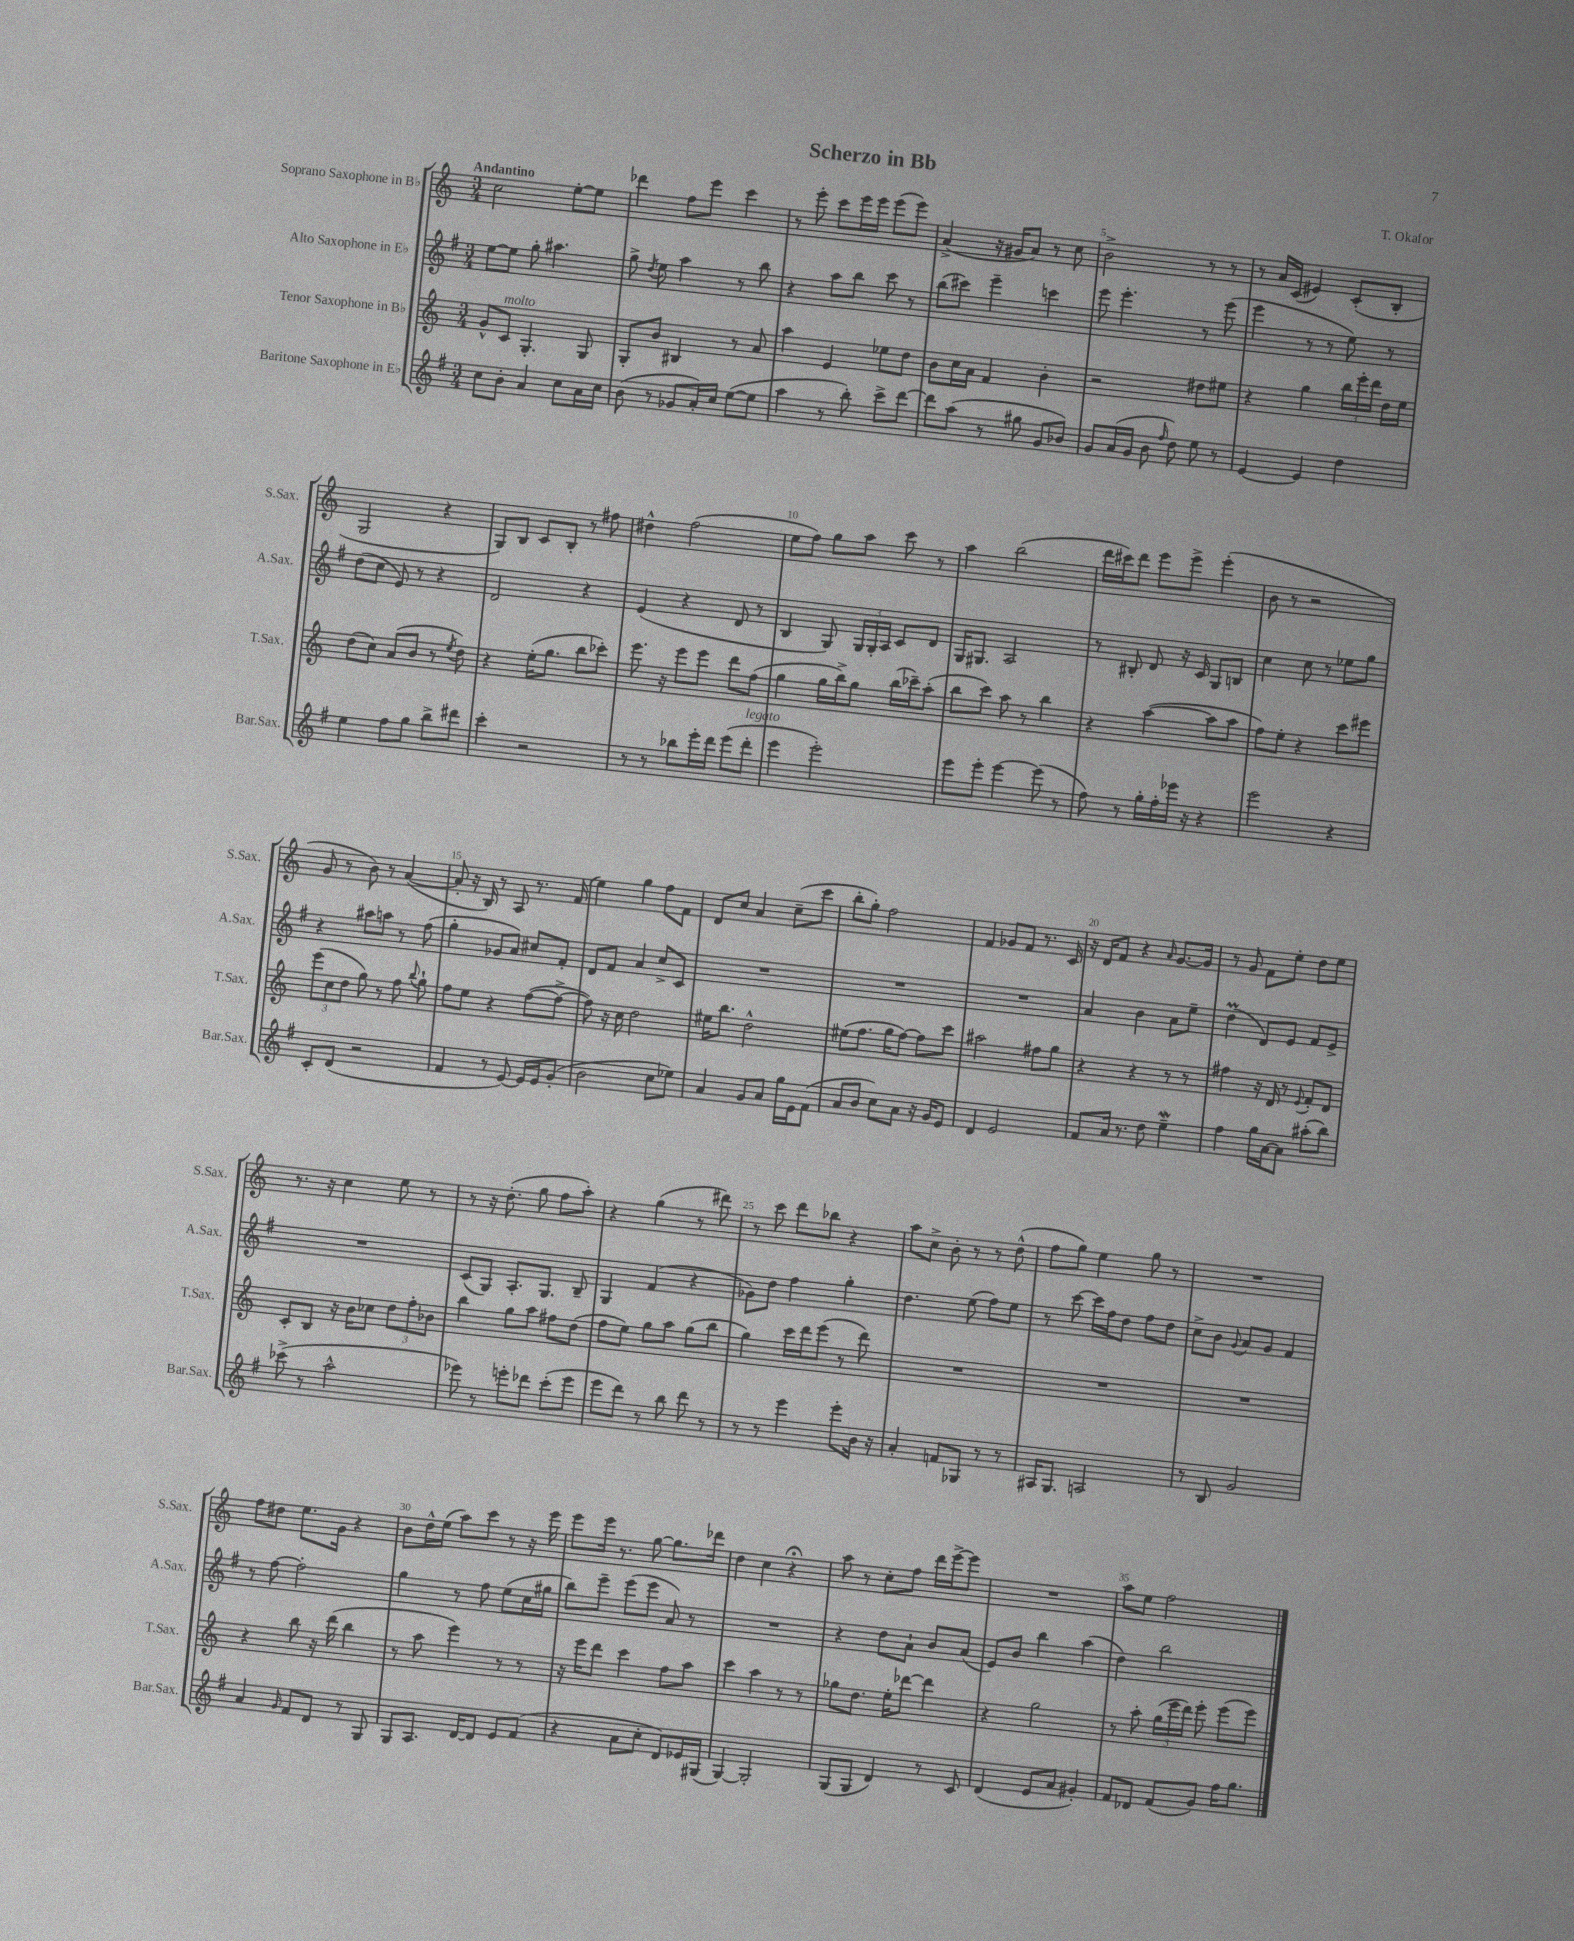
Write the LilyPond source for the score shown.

\header { title = "Scherzo in Bb" composer = "T. Okafor" }
<<
\new StaffGroup <<
\new Staff = "s0" \with { instrumentName = "Soprano Saxophone in Bb" shortInstrumentName = "S.Sax." } {
    \clef treble \key c \major \numericTimeSignature \time 3/4 \tempo "Andantino"
    \autoBeamOff c''2 e''8[~-. e''8] |
    des'''4 f''8[ e'''8] c'''4 |
    r8 e'''8-. c'''8[ e'''16 e'''16] e'''8[( e'''8]) |
    a'4->( r16 gis'16[ a'8]) r8 c''8 |
    b'2-> r8 r8 |
    r8 a'16[ c'16]( eis'4) c'8[-.( b8]-. |
    g2 r4 |
    g8[) b8] c'8[ b8]-. r8 fis''8 |
    dis''4-^ f''2( |
    e''8[ f''8]) g''8[ a''8] c'''8 r8 |
    a''4 b''2( |
    d'''16[ cis'''16) d'''8] e'''8[ e'''8]-> e'''4-.( |
    b'8 r8 r2 |
    g'8 r8 b'8) r8 a'4~( |
    a'8-. r16 b16) r8 a8 r8. f'16( |
    e''4) g''4 f''8[ f'8] |
    d'8[ c''8] a'4 c''8[--( c'''8] |
    b''8[-. g''8]-.) f''2 |
    f'4 ges'8[ f'8] r8. c'16 |
    r16 d'16[ f'8] r4 \grace { a'16 } g'8.[~ g'16] |
    r8 g'8 f'8[ e''8]-. d''8[ e''8] |
    r8. r16 c''4 e''8 r8 |
    r8 r16 d''8.-.( g''8 f''8[ a''8]-.) |
    r4 g''4( r8 dis'''8) |
    r8 c'''8 d'''8[ bes''8] r4 |
    a''8[ c''8]-> b'8-. r8 r8 d''8-^( |
    f''8[ g''8]) e''4 g''8 r8 |
    R2. |
    f''8[ dis''8] e''8.[ g'16] r4 |
    b'8[ d''16-^ e''16]( a''8[) c'''8] r8 r16 e'''16 |
    e'''8[ e'''16] r8. g''8~ g''8.[ des'''16] |
    d''4 c''4 r4\fermata |
    a''8 r8 c''8[-. f''8] d'''16[ e'''16~-> e'''8] |
    R2. |
    a''8[ e''8] f''2 \bar "|." |
}
\new Staff = "s1" \with { instrumentName = "Alto Saxophone in Eb" shortInstrumentName = "A.Sax." } {
    \clef treble \key g \major \numericTimeSignature \time 3/4
    \autoBeamOff e''8[~ e''8] g''8-. ais''4. |
    g''8-> \acciaccatura { d''8 } e''8 a''4 r8 b''8 |
    r4 a''8[ b''8] c'''8 r8 |
    b''8[( cis'''8]) e'''4-- c'''4 |
    e'''8 e'''4.-. r8 e'''8( |
    e'''4 r8 r8 e''8) r8 |
    d''8[( c''8] e'8) r8 r4 |
    d'2 r4 |
    e'4( r4 d'8 r8 |
    b4 g8) \tuplet 3/2 { g16[ g16-. a16] } c'8[ d'8] |
    g16[ gis8.] a2 |
    r8 bis8-. d'8 r16 c'16 g8[ b8] |
    c''4 c''8 r8 ees''8[ g''8] |
    r4 ais''8[ a''8] r8 fis''8( |
    g''4-. ges'8[ a'8]) cis''8[ fis'8]-. |
    d'8[ fis'8] a'4 c''8[-> c'8] |
    R2. |
    R2. |
    R2. |
    a'4 b'4 a'8[ e''8]-- |
    d''4\prall( d'8[) e'8] fis'8[ e'8]-> |
    R2. |
    c'8[( g8]) a8.[-. g8.] b8-- |
    g4 fis'4( r4 |
    ges'8[) d''8] fis''4 g''4-. |
    d''4. e''8( fis''8[) e''8] |
    r8 c'''8~ c'''16[ fis''16 d''8] fis''8[ d''8] |
    c''8[-> b'8] \appoggiatura { g'8 } a'8[ g'8] fis'4 |
    r8 fis''8~ fis''2-. |
    g''4 r8 fis''8 e''8[( c''16 gis''16] |
    b''8[) e'''8]-- e'''8[( e'''8] a'8) r8 |
    R2. |
    r4 d''8[ a'8]-! b'8[ a'8]( |
    e'8[) b'8] b''4 a''4( |
    d''4) b''2 \bar "|." |
}
\new Staff = "s2" \with { instrumentName = "Tenor Saxophone in Bb" shortInstrumentName = "T.Sax." } {
    \clef treble \key c \major \numericTimeSignature \time 3/4
    \autoBeamOff g'8[-^ c'8]^\markup { \italic "molto" } g4.-. g8 |
    g8[-. b'8] bis4 r8 a'8 |
    a''4 e'4 ees''8[ d''8] |
    b'8[ c''16 a'16] f'4 b'4-. |
    r2 dis''8[ eis''8] |
    r4 g''4 \tuplet 3/2 { b''16[ e'''16-. d'''16] } d''16[ e''16] |
    d''8[( c''8]) a'8[( b'8] r8 \acciaccatura { e''8 } d''8) |
    r4 e''16[-.( g''8.] b''8[ ces'''8]-.) |
    e'''8. r16 e'''8[ e'''8] d'''8[ f''8]( |
    g''4 g''16[ b''16->) g''8] b''16[( ces'''16--) a''8]-.( |
    b''8[ c'''8]) a''8 r8 b''4 |
    r4 a''4~( a''8[ a''8] |
    f''8[) e''8]-. r4 c'''8[ eis'''8] |
    \tuplet 3/2 { e'''8[( c''8 d''8] } g''8) r8 f''8 \appoggiatura { b''8 } g''8-! |
    f''8[ e''8] r4 f''8[~( f''8]~-> |
    f''8) r16 c''16 d''2 |
    eis''16[ b''8.] d''2-^ |
    eis''8[( f''8.] g''16[ f''8]~) f''8[ c'''8] |
    ais''2 fis''8[ g''8] |
    r4 r4 r8 r8 |
    fis''4 r16 d'16 r8 \appoggiatura { e'8 } f'8[-. d'8] |
    c'8[-. b8] r16 b'16[ ces''8] \tuplet 3/2 { d''8[ f''8-. bes'8] } |
    b''4 g''8[ a''8] fis''8[ d''8]( |
    f''8[ e''8]) g''8[ a''8] g''8[( b''8] |
    g''4) c'''16[ d'''16 e'''8]( r8 d'''8) |
    R2. |
    R2. |
    R2. |
    r4 b''8 r16 d'''16( b''4 |
    r8 a''8 e'''4) r8 r8 |
    r16 e'''16[ d'''8] c'''4 f''8[ a''8] |
    c'''4 a''4 r8 r8 |
    ges''8[ d''8.] e''16[-. des'''8]~ des'''4 |
    r4 g''2 |
    r8 a''8-. \tuplet 3/2 { g''16[( e'''16 d'''16]) } e'''8-. e'''8[( e'''8]) \bar "|." |
}
\new Staff = "s3" \with { instrumentName = "Baritone Saxophone in Eb" shortInstrumentName = "Bar.Sax." } {
    \clef treble \key g \major \numericTimeSignature \time 3/4
    \autoBeamOff c''8[ b'8]-. a'4 c''8[ a'16 c''16] |
    b'8( r8 ges'8[ a'16-.) c''16] e''8[~( e''8] |
    a''4 r8 b''8-.) c'''8[-> d'''8]~ |
    d'''8[ a''8]( r8 gis''8 g'8[ bes'8]) |
    g'8[ a'16( g'16] b'8 \grace { fis''16 } d''8) e''8 r8 |
    e'4~ e'4 d''4 |
    e''4 fis''8[ g''8] b''8[-> dis'''8] |
    c'''4-. r2 |
    r8 r8 bes''8[ e'''16-. d'''16] e'''8[( d'''8]-.^\markup { \italic "legato" } |
    e'''4 e'''2-.) |
    e'''8[ e'''8]-. e'''4~ e'''8( r8 |
    fis''8) r8 g''16[-. fis''16-. ees'''16] r16 r4 |
    e'''2 r4 |
    c'8[-. d'8]( r2 |
    fis'4 r8 e'8~) e'16[ e'16 g'8]-.( |
    b'2 c''8[ ees''8]) |
    a'4 g'8[ a'8] g''16[ e'16 fis'8]( |
    a'8[ b'8] c''8[) a'8] r16 g'16[ e'8] |
    d'4 e'2 |
    fis'8[ a'16] r8. d''8 e''4--\mordent |
    fis''4 g''16[ a'16~ a'8] ais''8[-.( b''8]) |
    ces'''8->( r8 a''2-^ |
    ees'''8) r8 e'''8[-. des'''8] c'''8[-.( e'''8] |
    e'''8[ d'''8]) r8 b''8 d'''8 r8 |
    r8 r8 e'''4 e'''8[-. b'16] r16 |
    a'4-. f'8[ ges8] r8 r8 |
    ais16[ g8.] a2 |
    r8 b8 g'2 |
    a'4 \grace { g'16 } fis'8[ d'8] r8 g8 |
    g8[ a8.] d'16[~ d'8] e'8[ fis'8]( |
    r4 a'8[ c''8]-. d'8[) ees'16 gis16]( |
    g4~) g2-. |
    g8[( g8] d'4) r8 c'8 |
    d'4( e'8[ a'8] gis'4-.) |
    fis'8[ des'8] fis'8[( g'8]) fis''16[ g''8.] \bar "|." |
}
>>
>>
\layout { \context { \Score \override BarNumber.break-visibility = ##(#f #t #t) barNumberVisibility = #(every-nth-bar-number-visible 5) } }
